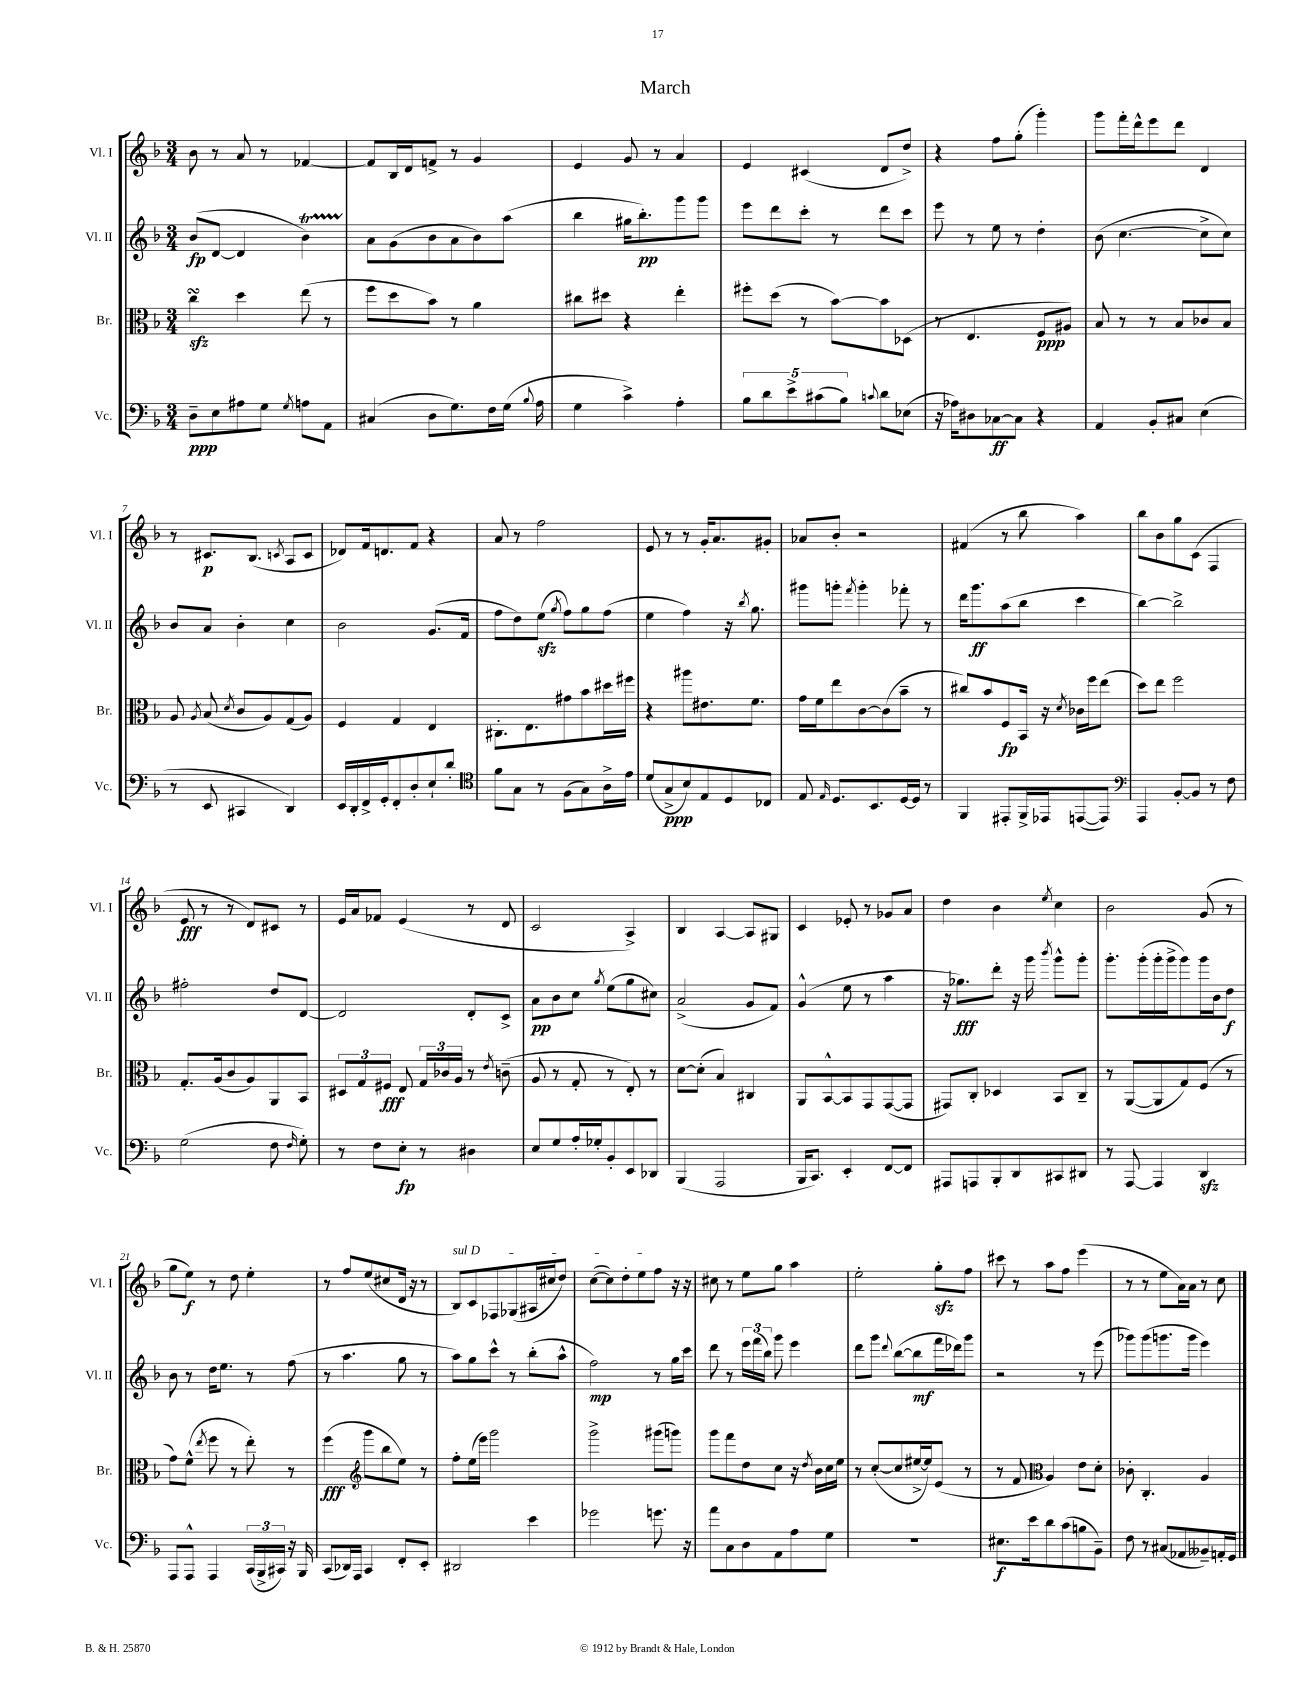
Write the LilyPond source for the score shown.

\header { title = "March" }
<<
\new StaffGroup <<
\new Staff = "s0" \with { instrumentName = "Vl. I" shortInstrumentName = "Vl. I" } {
    \clef treble \key f \major \numericTimeSignature \time 3/4
    \autoBeamOff bes'8 r8 a'8 r8 fes'4~ |
    fes'8[ bes16 d'16 f'8]-> r8 g'4 |
    e'4 g'8 r8 a'4 |
    e'4 cis'4( d'8[ d''8]->) |
    r4 f''8[ g''8]-.( g'''4-.) |
    g'''8[ f'''16-. d'''16-^ e'''8 d'''8] d'4 |
    r8 cis'8.[\p bes8.]( \acciaccatura { c'8 } a8[ c'8] |
    des'8[) f'16 d'8. f'8] r4 |
    a'8 r8 f''2 |
    e'8 r8 r8 g'16[-. a'8. gis'8]-. |
    aes'8[ bes'8]-. r2 |
    fis'4( r8 bes''8 a''4) |
    bes''8[ bes'8 g''8 c'8]( f4 |
    e'8\fff r8 r8 d'8[) cis'8] r8 |
    e'16[ a'16 fes'8] e'4( r8 d'8 |
    c'2 a4->) |
    bes4 a4~ a8[ gis8] |
    c'4 ees'8-. r8 ges'8[ a'8] |
    d''4 bes'4 \acciaccatura { e''8 } c''4 |
    bes'2 g'8( r8 |
    g''8[ e''8]\f) r8 d''8 e''4-. |
    r8 f''8[ e''8( cis''8 d'16] r16 r8 |
    \once \override TextSpanner.bound-details.left.text = \markup { \italic "sul D" } bes8[\startTextSpan) c'8 fes8 ges8( ais16 cis''16 d''8]) |
    c''8[~( c''8) d''8-. e''8 f''8]\stopTextSpan r16 r16 |
    cis''8 r8 e''8[ g''8] a''4 |
    e''2-. g''8[-.\sfz f''8] |
    cis'''8 r8 a''8[ f''8] e'''4( |
    r8 r8 e''8[ a'16) a'16] r8 c''8 \bar "|." |
}
\new Staff = "s1" \with { instrumentName = "Vl. II" shortInstrumentName = "Vl. II" } {
    \clef treble \key f \major \numericTimeSignature \time 3/4
    \autoBeamOff bes'8[\fp( d'8]~ d'4 bes'4\startTrillSpan) |
    a'8[\stopTrillSpan g'8( bes'8 a'8 bes'8) a''8]( |
    bes''4 gis''16[ bes''8.-.\pp) g'''8 g'''8] |
    e'''8[ d'''8 c'''8]-. r8 d'''8[ c'''8] |
    e'''8 r8 e''8 r8 d''4-. |
    bes'8( c''4.~ c''8[-> c''8]) |
    bes'8[ a'8] bes'4-. c''4 |
    bes'2 g'8.[( f'16] |
    f''8[ d''8) e''8]\sfz( \acciaccatura { g''8 } f''8[) g''8 f''8]( |
    e''4 f''4) r16 \acciaccatura { bes''8 } g''8. |
    gis'''8[ g'''8]-. \acciaccatura { f'''8 } g'''4-. fes'''8-. r8 |
    d'''16[ g'''8.\ff a''8( bes''8] c'''4 |
    bes''4~) bes''2-> |
    fis''2-. d''8[ d'8]~ |
    d'2 d'8[-. c'8]-> |
    a'8[\pp bes'8 c''8] \acciaccatura { g''8 } e''8[( g''8 cis''8]) |
    a'2->( g'8[ f'8]) |
    g'4-^( e''8 r8 a''4 |
    r16 ges''8.[\fff) d'''8]-. r16 g'''16 \acciaccatura { bes'''8 } g'''8[-^ g'''8]-. |
    g'''8.[-. g'''16-.( g'''16-. g'''16-> g'''8) g'''16 bes'16 d''8]\f |
    bes'8 r8 d''16[ e''8.] r8 f''8( |
    r8 a''4. g''8 r8 |
    a''8[) g''8 c'''8]-^ r8 bes''8[-.( a''8]-^ |
    f''2\mp) r8 g''16[ c'''16] |
    d'''8 r8 \tuplet 3/2 { e'''16[ f'''16( bes''16]) } g'''8 e'''4 |
    d'''8[ g'''8] \appoggiatura { d'''8 } bes''8[~( bes''8\mf f'''16 des'''16) g'''8] |
    r2 r8 e'''8( |
    ges'''8[) ges'''8( g'''8. g'''16] e'''4) \bar "|." |
}
\new Staff = "s2" \with { instrumentName = "Br." shortInstrumentName = "Br." } {
    \clef alto \key f \major \numericTimeSignature \time 3/4
    \autoBeamOff c''4\turn\sfz d''4 e''8( r8 |
    f''8[ d''8 bes'8]) r8 a'4 |
    cis''8[ dis''8] r4 e''4-. |
    fis''8[-. d''8]( r8 bes'8[~) bes'8 des8]( |
    r8 e4. f8[\ppp ais8]) |
    bes8 r8 r8 bes8[ ces'8 bes8] |
    a8 \acciaccatura { a8 } bes8( \acciaccatura { d'8 } c'8[ a8) g8( a8]) |
    f4 g4 e4 |
    cis8.[-. e8. gis'8 bes'8 dis''16 fis''16] |
    r4 ais''8[ eis'8. f'8.] |
    g'16[ f'16 e''8 c'8~ c'8( bes'8]-- r8 |
    cis''8[) bes'8 f8\fp bes,16] r16 \acciaccatura { d'8 } ces'16[ f''16 e''8]( |
    d''8[) e''8] f''2 |
    g8.[-. a16( c'8 a8) a,8 bes,8] |
    \tuplet 3/2 { dis8[ g8 fis8]\fff } e8 \tuplet 3/2 { g16[ ces'16 a16] } r8 \acciaccatura { e'8 } c'8--( |
    a8 r8 g8-. r8 e8-.) r8 |
    d'8[~ d'8]-.( bes4) cis4 |
    a,8[ bes,8~-^ bes,8 g,8 g,8~( g,8] |
    gis,8[) c8]-. des4 bes,8[ c8]-- |
    r8 a,8[~( a,8 g8) f8]( r8 |
    g'8[) f'8]-^( \acciaccatura { e''8 } f''8 r8 e''8-.) r8 |
    f''4\fff( \clef treble g'''8[ bes''8 e''8]) r8 |
    f''8[-. e''16( e'''16]) g'''2 |
    g'''2-> gis'''8[( g'''8]) |
    g'''8[ f'''8 d''8 c''8] r16 \acciaccatura { d''8 } bes'16[ c''16 e''16] |
    r8 c''8[~-.( c''8 eis''16~-> eis''16) e'8]( r8 |
    r8 f'8 \clef alto a4) e'8[ d'8]-. |
    ces'8-. c4.-. a4 \bar "|." |
}
\new Staff = "s3" \with { instrumentName = "Vc." shortInstrumentName = "Vc." } {
    \clef bass \key f \major \numericTimeSignature \time 3/4
    \autoBeamOff d8[--\ppp e8 ais8 g8] \acciaccatura { g8 } a8[ a,8] |
    cis4( d8[ g8.) f16 g16]( \appoggiatura { bes8 } a16 |
    g4 c'4->) a4-. |
    \tuplet 5/4 { bes8[ d'8 e'8-> cis'8( bes8]) } \appoggiatura { c'8 } d'8[ ees8]( |
    r16 aes16[) dis8 ces8~\ff ces8] r4 |
    a,4 bes,8[-. cis8] e4( |
    r8 e,8 cis,4 d,4) |
    e,16[ d,16-. f,16-> g,16-. f,8-. d8-. e8-! d'8]-. |
    \clef tenor f'8[ g8] r8 f8[( g8) a16-> e'16] |
    d'8[( g8->\ppp bes8) e8 d8 ces8] |
    e8 \grace { e16 } d8.[ bes,8. d16~ d16] r8 |
    f,4 eis,8[-. f,16-> ees,16 e,8~( e,8]) |
    \clef bass a,,4 bes,8[~-. bes,8] r8 f8 |
    g2( f8 \grace { f16 } g8-.) |
    r8 f8[ e8]-.\fp r8 dis4 |
    e8[ g8 a16-. ges16-. bes,8-. e,8 des,8] |
    bes,,4( a,,2 |
    bes,,16[ c,8.]) e,4-. f,8[~ f,8] |
    ais,,8[ a,,8 bes,,8-. d,8 cis,8 dis,8] |
    r8 a,,8~ a,,4 d,4\sfz |
    a,,8[ a,,8]-^ a,,4 \tuplet 3/2 { c,16[( bes,,16-> cis,16]) } r16 bes,,16 |
    c,8[( des,16) a,,16] c,4 f,8[-. e,8]-. |
    dis,2 e'4 |
    ges'2 g'8. r16 |
    a'8[ c8 d8 a,8 a8 g8] |
    R2. |
    eis8.[\f e'16 d'8 c'8( b8 bes,8]--) |
    f8 r8 cis8[( aes,8 beses,8--) a,16-. g,16] \bar "|." |
}
>>
>>
